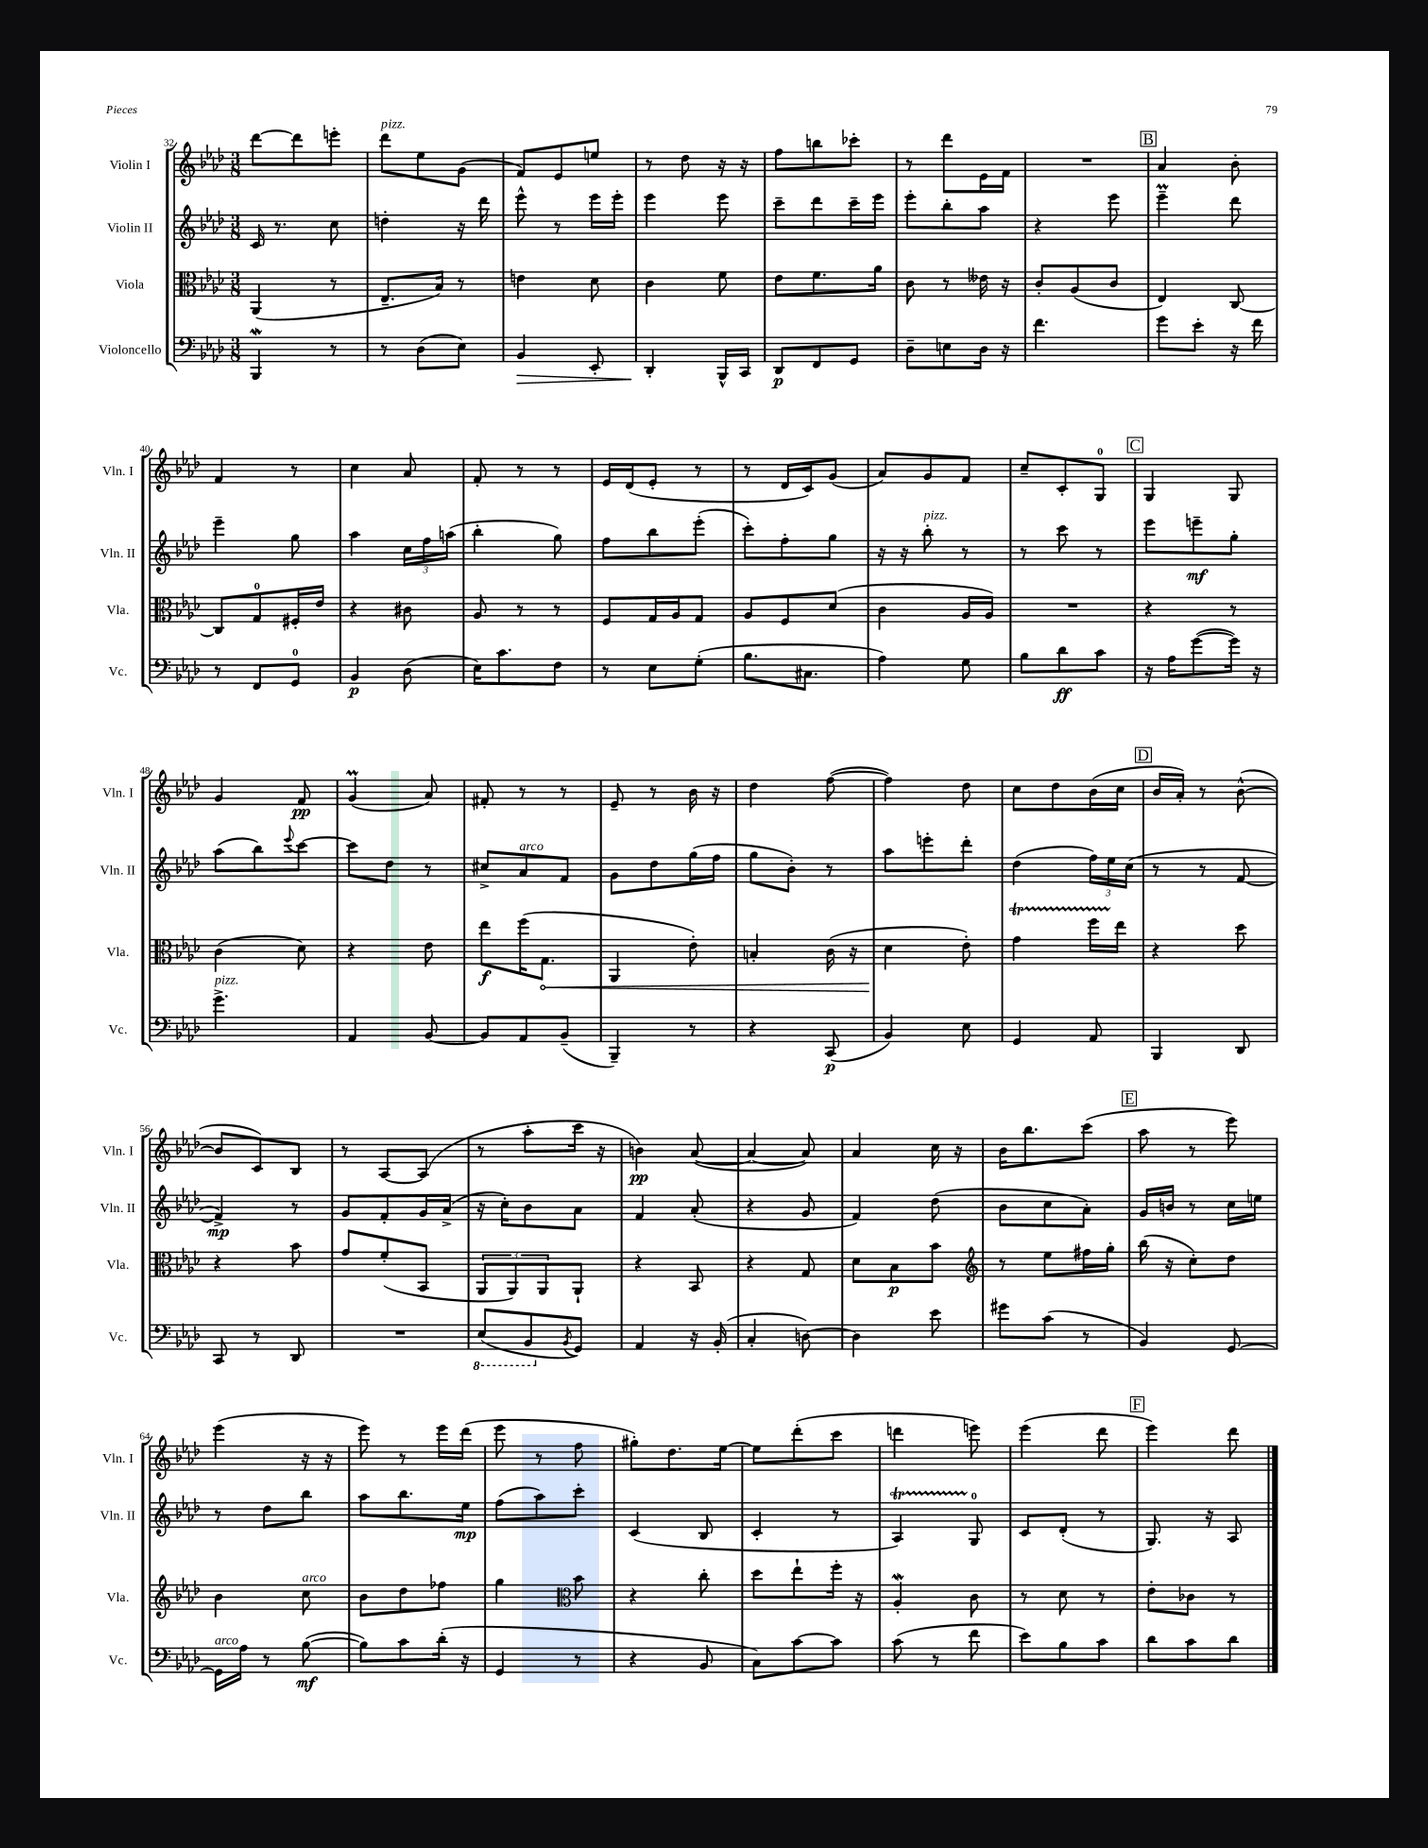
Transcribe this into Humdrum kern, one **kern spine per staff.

**kern	**dynam	**kern	**dynam	**kern	**dynam	**kern	**dynam
*part4	*part4	*part3	*part3	*part2	*part2	*part1	*part1
*staff4	*staff4	*staff3	*staff3	*staff2	*staff2	*staff1	*staff1
*I"Violoncello	*	*I"Viola	*	*I"Violin II	*	*I"Violin I	*
*I'Vc.	*	*I'Vla.	*	*I'Vln. II	*	*I'Vln. I	*
*clefF4	*	*clefC3	*	*clefG2	*	*clefG2	*
*k[b-e-a-d-]	*	*k[b-e-a-d-]	*	*k[b-e-a-d-]	*	*k[b-e-a-d-]	*
*M3/8	*	*M3/8	*	*M3/8	*	*M3/8	*
=32	=32	=32	=32	=32	=32	=32	=32
4BBB-W/	.	(4AA-/	.	16c/	.	[8ddd-\L	.
.	.	.	.	8.r	.	.	.
.	.	.	.	.	.	8ddd-\]	.
8r	.	8r	.	8cc\	.	8eeen'\J	.
=33	=33	=33	=33	=33	=33	=33	=33
!	!	!	!	!	!	!LO:TX:a:i:t=pizz.	!
8r	.	8.E-~/L	.	4ddn'\	.	8ddd-\L	.
(8D-\L	.	.	.	.	.	8ee-\	.
.	.	16B-/Jk)	.	.	.	.	.
8E-\J)	.	8r	.	16r	.	(8g\J	.
.	.	.	.	16ddd-\	.	.	.
=34	=34	=34	=34	=34	=34	=34	=34
!	!LO:HP:b	!	!	!	!	!	!
4BB-/	>	4en\	.	8eee-^^\	.	8f/L)	.
.	.	.	.	8r	.	8e-/	.
8EE-'/	.	8d-\	.	16eee-\LL	.	8een/J	.
.	.	.	.	16eee-'\JJ	.	.	.
=35	=35	=35	=35	=35	=35	=35	=35
4DD-'/	.	4c\	.	4eee-\	.	8r	.
.	.	.	.	.	.	8dd-\	.
16BBB-^^/LL	]	8f\	.	8eee-\	.	16r	.
16CC/JJ	.	.	.	.	.	16r	.
=36	=36	=36	=36	=36	=36	=36	=36
8DD-/L	p	8e-\L	.	8ccc~\L	.	8ff\L	.
8FF/	.	8.f\	.	8ddd-\	.	8bbn\	.
8GG/J	.	.	.	16ccc~\L	.	8ccc-X'\J	.
.	.	16a-\Jk	.	16eee-\JJ	.	.	.
=37	=37	=37	=37	=37	=37	=37	=37
8D-~\L	.	8c\	.	8eee-'\L	.	8r	.
8En\	.	8r	.	8bb-'\	.	8ddd-\L	.
16D-\Jk	.	16e--X\	.	8aa-\J	.	16e-\L	.
16r	.	16r	.	.	.	16f\JJ	.
=38	=38	=38	=38	=38	=38	=38	=38
4.f\	.	8c'/L	.	4r	.	4.r	.
.	.	(8A-/	.	.	.	.	.
.	.	8c/J	.	8eee-\	.	.	.
!!LO:REH:place=s1:t=B
=39	=39	=39	=39	=39	=39	=39	=39
8g\L	.	4E-/)	.	4eee-M~\	.	4a-/	.
8e-'\J	.	.	.	.	.	.	.
16r	.	[8C/	.	8ddd-\	.	8b-'\	.
16f\	.	.	.	.	.	.	.
!!LO:LB:g=z
=40	=40	=40	=40	=40	=40	=40	=40
8r	.	8C/L]	.	4eee-~\	.	4f/	.
8FF/L	.	8G/	.	.	.	.	.
8GG/J	.	16F#X'/L	.	8gg\	.	8r	.
.	.	16e-/JJ	.	.	.	.	.
=41	=41	=41	=41	=41	=41	=41	=41
4BB-/	p	4r	.	4aa-\	.	4cc\	.
(8D-\	.	8c#X\	.	24cc\LL	.	8a-/	.
.	.	.	.	24ff\	.	.	.
.	.	.	.	(24aan\JJ	.	.	.
=42	=42	=42	=42	=42	=42	=42	=42
16E-\KL)	.	8A-/	.	4bb-'\	.	8f'/	.
8.c\	.	.	.	.	.	.	.
.	.	8r	.	.	.	8r	.
8F\J	.	8r	.	8gg\)	.	8r	.
=43	=43	=43	=43	=43	=43	=43	=43
8r	.	8F/L	.	8ff\L	.	16e-/LL	.
.	.	.	.	.	.	(16d-/J	.
8E-\L	.	16G/L	.	8bb-\	.	8e-'/J	.
.	.	16A-/J	.	.	.	.	.
(8G'\J	.	8G/J	.	(8eee-'\J	.	8r	.
=44	=44	=44	=44	=44	=44	=44	=44
8.B-\L	.	8A-/L	.	8ccc'\L)	.	8r	.
.	.	8F/	.	8ff'\	.	16d-/LL	.
8.C#X\J	.	.	.	.	.	16c/J)	.
.	.	(8d-/J	.	8gg\J	.	(8g/J	.
=45	=45	=45	=45	=45	=45	=45	=45
4A-\)	.	4c\	.	16r	.	8a-/L)	.
.	.	.	.	16r	.	.	.
!	!	!	!	!LO:TX:a:i:t=pizz.	!	!	!
.	.	.	.	8bb-'\	.	8g/	.
8G\	.	16A-/LL	.	8r	.	8f/J	.
.	.	16A-/JJ)	.	.	.	.	.
=46	=46	=46	=46	=46	=46	=46	=46
8B-\L	.	4.r	.	8r	.	8cc~/L	.
8d-\	ff	.	.	8ccc\	.	8c'/	.
8c\J	.	.	.	8r	.	8G/J	.
!!LO:REH:place=s1:t=C
=47	=47	=47	=47	=47	=47	=47	=47
16r	.	4r	.	8eee-\L	.	4G/	.
16A-\KL	.	.	.	.	.	.	.
([8g\	.	.	.	8eeen~\	mf	.	.
16g\Jk])	.	8r	.	8gg'\J	.	8G/	.
16r	.	.	.	.	.	.	.
!!LO:LB:g=z
=48	=48	=48	=48	=48	=48	=48	=48
!LO:TX:a:i:t=pizz.	!	!	!	!	!	!	!
4.g^\	.	(4c\	.	(8aa-\L	.	4g/	.
.	.	.	.	8bb-\)	.	.	.
.	.	.	.	8qqeee-/	.	.	.
.	.	8d-\)	.	[8ccc\J	.	8f/	pp
=49	=49	=49	=49	=49	=49	=49	=49
4AA-/	.	4r	.	8ccc\L]	.	(4gm/	.
.	.	.	.	8dd-\J	.	.	.
[8BB-/	.	8e-\	.	8r	.	8a-/)	.
=50	=50	=50	=50	=50	=50	=50	=50
8BB-/L]	.	8ee-\L	f	8cc#X^/L	.	8f#X'/	.
!	!	!	!	!LO:TX:a:i:t=arco	!	!	!
8AA-/	.	(16ff\K	.	8a-/	.	8r	.
!	!	!	!LO:HP:b	!	!	!	!
.	.	8.G\J	<	.	.	.	.
(8BB-~/J	.	.	.	8f/J	.	8r	.
=51	=51	=51	=51	=51	=51	=51	=51
4BBB-~/)	.	4AA-/	.	8g\L	.	8e-~/	.
.	.	.	.	8dd-\	.	8r	.
8r	.	8e-'\)	.	(16gg\L	.	16b-\	.
.	.	.	.	16ff\JJ	.	16r	.
=52	=52	=52	=52	=52	=52	=52	=52
4r	.	4Bn'/	.	8gg\L	.	4dd-\	.
.	.	.	.	8b-'\J)	.	.	.
(8CC/	p	(16c\	.	8r	.	([8ff\	.
.	.	16r	.	.	.	.	.
=53	=53	=53	=53	=53	=53	=53	=53
4BB-/)	.	4d-\	.	8aa-\L	.	4ff\])	.
.	.	.	.	8eeen'\	.	.	.
8E-\	.	8e-'\)	[	8ddd-'\J	.	8dd-\	.
=54	=54	=54	=54	=54	=54	=54	=54
4GG/	.	4gt\	.	(4dd-\	.	8cc\L	.
.	.	.	.	.	.	8dd-\	.
8AA-/	.	16ffTTT\LL	.	24ff\LL)	.	(16b-\L	.
.	.	.	.	24ee-\	.	.	.
.	.	16ee-\JJ	.	.	.	16cc\JJ	.
.	.	.	.	(24cc\JJ	.	.	.
!!LO:REH:place=s1:t=D
=55	=55	=55	=55	=55	=55	=55	=55
4BBB-/	.	4r	.	8r	.	16b-/LL	.
.	.	.	.	.	.	16a-'/JJ)	.
.	.	.	.	8r	.	8r	.
8DD-/	.	8dd-\	.	[8f/	.	([8b-^^\	.
!!LO:LB:g=z
=56	=56	=56	=56	=56	=56	=56	=56
8CC/	.	4r	.	4f^/])	mp	8b-/L]	.
8r	.	.	.	.	.	8c/)	.
8DD-/	.	8b-\	.	8r	.	8B-/J	.
=57	=57	=57	=57	=57	=57	=57	=57
4.r	.	8g/L	.	8g/L	.	8r	.
.	.	(8f'/	.	8f'/	.	[8A-/L	.
.	.	8BB-/J	.	16g/L	.	(8A-/J]	.
.	.	.	.	(16a-^/JJ	.	.	.
=58	=58	=58	=58	=58	=58	=58	=58
*8ba	*	*	*	*	*	*	*
(8EE-/L	.	12AA-/L	.	16r	.	8r	.
.	.	.	.	16cc'\KL)	.	.	.
.	.	12AA-/)	.	.	.	.	.
8BBB-/	.	.	.	8b-\	.	8aa-'\L	.
.	.	12AA-/	.	.	.	.	.
*X8ba	*	*	*	*	*	*	*
8qBB-/	.	.	.	.	.	.	.
8GG/J)	.	8AA-`/J	.	8a-\J	.	16ccc\Jk	.
.	.	.	.	.	.	16r	.
=59	=59	=59	=59	=59	=59	=59	=59
4AA-/	.	4r	.	4f/	.	4bn\)	pp
16r	.	8BB-/	.	(8a-'/	.	([8a-/	.
(16BB-'/	.	.	.	.	.	.	.
=60	=60	=60	=60	=60	=60	=60	=60
4C'/	.	4r	.	4r	.	4a-/_	.
[8Dn\)	.	8G/	.	8g/	.	8a-/])	.
=61	=61	=61	=61	=61	=61	=61	=61
4D\]	.	8d-\L	.	4f/)	.	4a-/	.
.	.	8B-\	p	.	.	.	.
8e-\	.	8b-\J	.	(8dd-\	.	16cc\	.
.	.	.	.	.	.	16r	.
=62	=62	=62	=62	=62	=62	=62	=62
*	*	*clefG2	*	*	*	*	*
8g#X\L	.	8r	.	8b-\L	.	16b-\KL	.
.	.	.	.	.	.	8.bb-\	.
(8c\J	.	8ee-\L	.	8cc\	.	.	.
8r	.	16ff#X\L	.	8a-'\J)	.	(8ccc\J	.
.	.	16gg'\JJ	.	.	.	.	.
!!LO:REH:place=s1:t=E
=63	=63	=63	=63	=63	=63	=63	=63
4BB-/)	.	(16bb-\	.	16g/LL	.	8aa-\	.
.	.	16r	.	16bn/JJ	.	.	.
.	.	8cc'\L)	.	8r	.	8r	.
[8GG/	.	8dd-\J	.	16cc\LL	.	8eee-\)	.
.	.	.	.	16een\JJ	.	.	.
!!LO:LB:g=z
=64	=64	=64	=64	=64	=64	=64	=64
!LO:TX:a:i:t=arco	!	!	!	!	!	!	!
16GG\LL]	.	4b-\	.	8r	.	(4eee-\	.
16A-\JJ	.	.	.	.	.	.	.
8r	.	.	.	8dd-\L	.	.	.
!	!	!LO:TX:a:i:t=arco	!	!	!	!	!
([8B-\	mf	8cc\	.	8bb-\J	.	16r	.
.	.	.	.	.	.	16r	.
=65	=65	=65	=65	=65	=65	=65	=65
8B-\L])	.	8b-\L	.	8aa-\L	.	8eee-\)	.
8c\	.	8dd-\	.	8.bb-\	.	8r	.
(16d-'\Jk	.	8ff-X\J	.	.	.	16eee-\LL	.
16r	.	.	.	16ee-\Jk	mp	(16ddd-\JJ	.
=66	=66	=66	=66	=66	=66	=66	=66
4GG/	.	4gg\	.	(8ff\L	.	8eee-\	.
.	.	.	.	8aa-\)	.	8r	.
*	*	*clefC3	*	*	*	*	*
8r	.	8b-\	.	8ccc'\J	.	8ff\	.
=67	=67	=67	=67	=67	=67	=67	=67
4r	.	4r	.	(4c/	.	8gg#X'\L)	.
.	.	.	.	.	.	8.dd-\	.
8BB-/	.	8cc'\	.	8B-/	.	.	.
.	.	.	.	.	.	[16ee-\Jk	.
=68	=68	=68	=68	=68	=68	=68	=68
8C\L)	.	8dd-\L	.	4c'/	.	8ee-\L]	.
[8c\	.	8ee-`\	.	.	.	(8ddd-'\	.
8c\J]	.	16ff'\Jk	.	8r	.	8ccc\J	.
.	.	16r	.	.	.	.	.
=69	=69	=69	=69	=69	=69	=69	=69
(8c\	.	4A-w'/	.	4A-T/)	.	4dddn\	.
8r	.	.	.	.	.	.	.
8f\	.	8c\	.	8G/	.	8eeen\)	.
=70	=70	=70	=70	=70	=70	=70	=70
8e-\L)	.	8r	.	8c/L	.	(4eee-\	.
8B-\	.	8d-\	.	(8d-'/J	.	.	.
8c\J	.	8r	.	8r	.	8ddd-\	.
!!LO:REH:place=s1:t=F
=71	=71	=71	=71	=71	=71	=71	=71
8d-\L	.	8e-'\L	.	8.G/)	.	4eee-\)	.
8c\	.	8c-X\J	.	.	.	.	.
.	.	.	.	16r	.	.	.
8d-\J	.	8r	.	8A-/	.	8ddd-\	.
==	==	==	==	==	==	==	==
*-	*-	*-	*-	*-	*-	*-	*-
